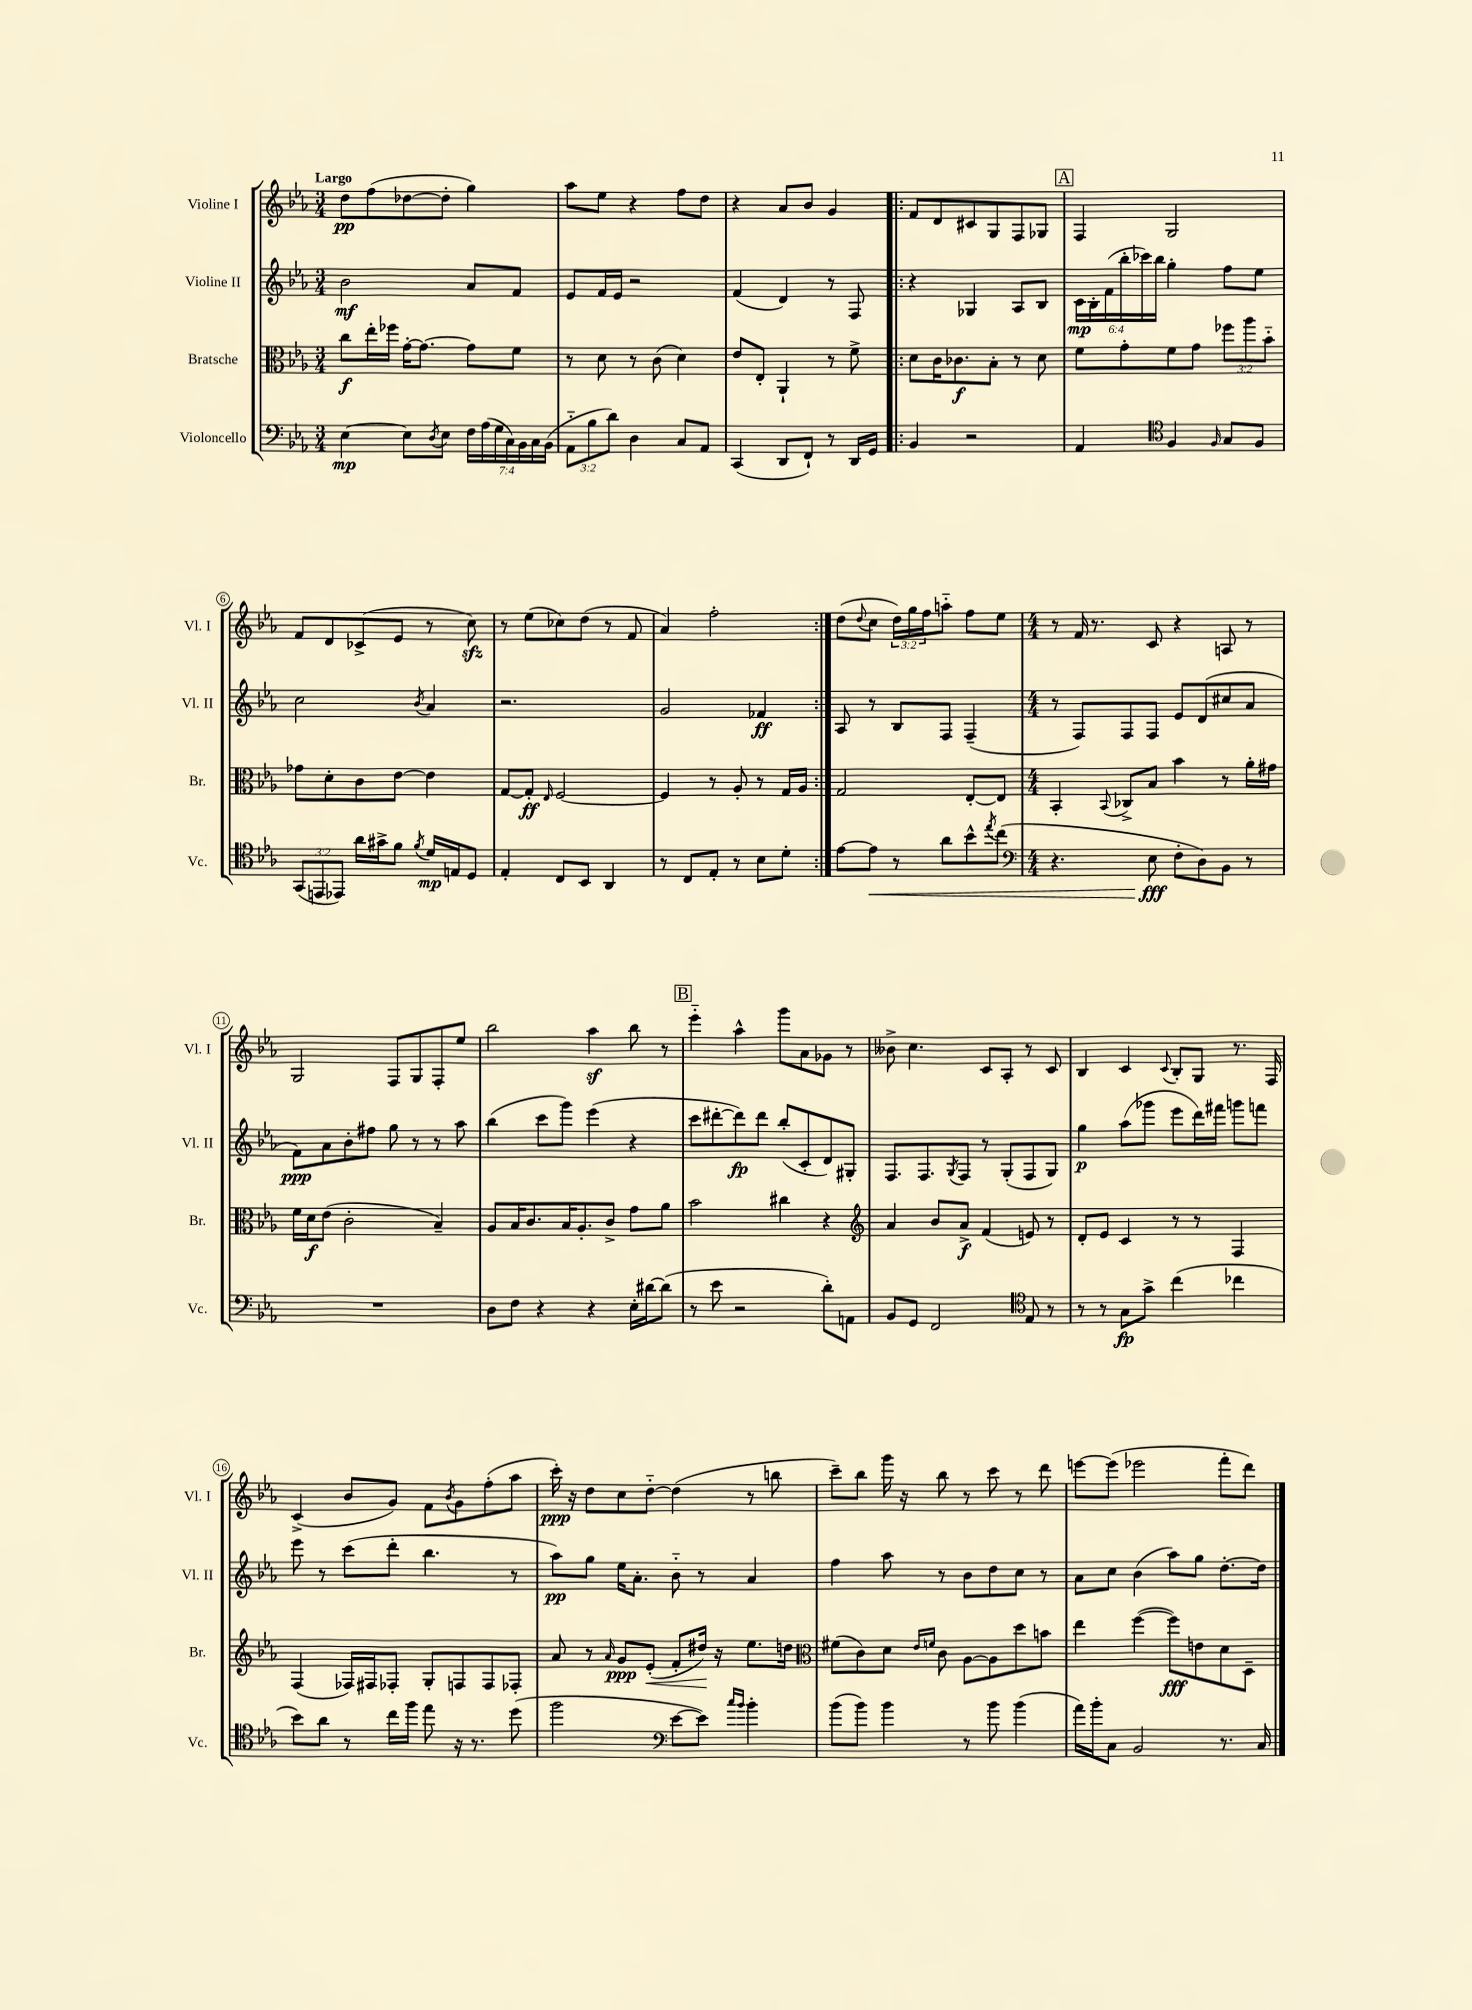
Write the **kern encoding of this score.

**kern	**dynam	**kern	**dynam	**kern	**dynam	**kern	**dynam
*part4	*part4	*part3	*part3	*part2	*part2	*part1	*part1
*staff4	*staff4	*staff3	*staff3	*staff2	*staff2	*staff1	*staff1
*I"Violoncello	*	*I"Bratsche	*	*I"Violine II	*	*I"Violine I	*
*I'Vc.	*	*I'Br.	*	*I'Vl. II	*	*I'Vl. I	*
*clefF4	*	*clefC3	*	*clefG2	*	*clefG2	*
*k[b-e-a-]	*	*k[b-e-a-]	*	*k[b-e-a-]	*	*k[b-e-a-]	*
*M3/4	*	*M3/4	*	*M3/4	*	*M3/4	*
=1	=1	=1	=1	=1	=1	=1	=1
!	!	!	!	!	!	!LO:TX:a:B:t=Largo	!
[4E-\	mp	8cc\L	f	2b-\	mf	8dd\L	pp
.	.	16ee-'\L	.	.	.	(8ff\	.
.	.	16ff-X\JJ	.	.	.	.	.
8E-\L]	.	[16g'\KL	.	.	.	[8dd-X\	.
.	.	8.g\J_	.	.	.	.	.
8qD/	.	.	.	.	.	.	.
8E-\J	.	.	.	.	.	8dd-'\J]	.
28F\LL	.	8g\L]	.	8a-/L	.	4gg\)	.
(28A-\	.	.	.	.	.	.	.
28G\	.	.	.	.	.	.	.
28C\)	.	.	.	.	.	.	.
.	.	8f\J	.	8f/J	.	.	.
28BB-\	.	.	.	.	.	.	.
28C\	.	.	.	.	.	.	.
(28BB-\JJ	.	.	.	.	.	.	.
=2	=2	=2	=2	=2	=2	=2	=2
12AA-\L	.	8r	.	8e-/L	.	8aa-\L	.
12B-\	.	.	.	.	.	.	.
.	.	8d\	.	16f/L	.	8ee-\J	.
12d\J)	.	.	.	.	.	.	.
.	.	.	.	16e-/JJ	.	.	.
4D\	.	8r	.	2r	.	4r	.
.	.	(8c\	.	.	.	.	.
8C/L	.	4d\)	.	.	.	8ff\L	.
8AA-/J	.	.	.	.	.	8dd\J	.
=3	=3	=3	=3	=3	=3	=3	=3
(4CC/	.	8e-/L	.	(4f/	.	4r	.
.	.	8E-'/J	.	.	.	.	.
8DD/L	.	4AA-`/	.	4d/)	.	8a-/L	.
8FF`/J)	.	.	.	.	.	8b-/J	.
8r	.	8r	.	8r	.	4g/	.
16DD/LL	.	8f^\	.	8F/	.	.	.
16GG/JJ	.	.	.	.	.	.	.
=4!|:	=4!|:	=4!|:	=4!|:	=4!|:	=4!|:	=4!|:	=4!|:
4BB-/	.	8d\L	.	4r	.	8f/L	.
.	.	16c\K	.	.	.	8d/	.
.	.	8.c-X\	f	.	.	.	.
2r	.	.	.	4G-X/	.	8c#X/	.
.	.	8B-'\J	.	.	.	8G/	.
.	.	8r	.	8A-/L	.	8F/	.
.	.	8d\	.	8B-/J	.	8G-X/J	.
!!LO:REH:place=s1:t=A
=5	=5	=5	=5	=5	=5	=5	=5
4AA-/	.	8f\L	.	24c\LL	mp	4F/	.
.	.	.	.	24B-'\	.	.	.
.	.	.	.	(24f\	.	.	.
.	.	8g'\	.	24bb-'\	.	.	.
.	.	.	.	24ccc-X\)	.	.	.
.	.	.	.	24bb-\JJ	.	.	.
*clefC4	*	*	*	*	*	*	*
4F/	.	8f\	.	4gg'\	.	2G/	.
.	.	8g\J	.	.	.	.	.
16qqF/	.	.	.	.	.	.	.
8G/L	.	12ff-X\L	.	8ff\L	.	.	.
.	.	12aa-\	.	.	.	.	.
8F/J	.	.	.	8ee-\J	.	.	.
.	.	12b-\J	.	.	.	.	.
!!LO:LB:g=z
=6	=6	=6	=6	=6	=6	=6	=6
(12GG/L	.	8g-X\L	.	2cc\	.	8f/L	.
12EEn/	.	.	.	.	.	.	.
.	.	8d'\	.	.	.	8d/	.
12EE-X/J)	.	.	.	.	.	.	.
16a-\LL	.	8c\	.	.	.	(8c-X^/	.
16g#X^\J	.	.	.	.	.	.	.
8f\J	.	[8e-\J	.	.	.	8e-/J	.
8qf/	.	.	.	8qb-/	.	.	.
16d/LL	mp	4e-\]	.	4a-/	.	8r	.
16En/J	.	.	.	.	.	.	.
8D/J	.	.	.	.	.	8cczz\)	.
=7	=7	=7	=7	=7	=7	=7	=7
4E-'/	.	[8G/L	.	2.r	.	8r	.
.	.	8G'/J]	ff	.	.	(8ee-\L	.
.	.	16qqE-/	.	.	.	.	.
8C/L	.	[2F/	.	.	.	8cc-X\)	.
8BB-/J	.	.	.	.	.	(8dd\J	.
4AA-/	.	.	.	.	.	8r	.
.	.	.	.	.	.	8f/	.
=8	=8	=8	=8	=8	=8	=8	=8
8r	.	4F/]	.	2g/	.	4a-/)	.
8C/L	.	.	.	.	.	.	.
8E-'/J	.	8r	.	.	.	2ff'\	.
8r	.	8A-'/	.	.	.	.	.
8B-\L	.	8r	.	4f-X/	ff	.	.
8d'\J	.	16G/LL	.	.	.	.	.
.	.	16A-/JJ	.	.	.	.	.
=9:|!	=9:|!	=9:|!	=9:|!	=9:|!	=9:|!	=9:|!	=9:|!
[8e-\L	.	2G/	.	8A-/	.	(8dd\L	.
.	.	.	.	.	.	8qqdd/	.
!	!LO:HP:b	!	!	!	!	!	!
8e-\J]	<	.	.	8r	.	8cc\J	.
8r	.	.	.	8B-/L	.	24dd\LL)	.
.	.	.	.	.	.	24gg\	.
.	.	.	.	.	.	24ff\J	.
8a-\L	.	.	.	8F/J	.	8aan\J	.
8b-^^\	.	[8E-'/L	.	(4F~/	.	8ff\L	.
8qee-/	.	.	.	.	.	.	.
(8cc\J	.	8E-/J]	.	.	.	8ee-\J	.
=10	=10	=10	=10	=10	=10	=10	=10
*clefF4	*	*	*	*	*	*	*
*M4/4	*	*M4/4	*	*M4/4	*	*M4/4	*
4.r	.	4BB-'/	.	8r	.	8r	.
.	.	.	.	8F/L)	.	16f/	.
.	.	.	.	.	.	8.r	.
.	.	8qqBB-/	.	.	.	.	.
.	.	8C-X^/L	.	8F/	.	.	.
8E-\	fff	8B-/J	.	8F/J	.	8c/	.
8F'\L	[	4b-\	.	8e-/L	.	4r	.
8D\)	.	.	.	(8d/	.	.	.
8BB-\J	.	8r	.	8cc#X/	.	8An/	.
8r	.	16a-'\LL	.	8a-/J	.	8r	.
.	.	16g#X\JJ	.	.	.	.	.
!!LO:LB:g=z
=11	=11	=11	=11	=11	=11	=11	=11
1r	.	16f\LL	.	8f\L)	ppp	2G/	.
.	.	16d\J	f	.	.	.	.
.	.	(8e-\J	.	8a-\	.	.	.
.	.	2c'\	.	8b-'\	.	.	.
.	.	.	.	8ff#X\J	.	.	.
.	.	.	.	8gg\	.	8F/L	.
.	.	.	.	8r	.	8G/	.
.	.	4B-~/)	.	8r	.	8F'/	.
.	.	.	.	8aa-\	.	8ee-/J	.
=12	=12	=12	=12	=12	=12	=12	=12
8D\L	.	8A-/L	.	(4bb-\	.	2bb-\	.
8F\J	.	16B-/K	.	.	.	.	.
.	.	8.c/	.	.	.	.	.
4r	.	.	.	8ccc\L	.	.	.
.	.	16B-/K	.	8ggg\J)	.	.	.
.	.	8.A-'/	.	.	.	.	.
4r	.	.	.	(4eee-\	.	4aa-z\	.
.	.	8c^/J	.	.	.	.	.
16E-'\LL	.	8g\L	.	4r	.	8bb-\	.
[16d#X\J	.	.	.	.	.	.	.
(8d#\J]	.	8a-\J	.	.	.	8r	.
!!LO:REH:place=s1:t=B
=13	=13	=13	=13	=13	=13	=13	=13
8r	.	2b-\	.	8ccc\L	.	4eee-\	.
8e-\	.	.	.	[8ddd#X'\	.	.	.
2r	.	.	.	8ddd#\])	fp	4aa-^^\	.
.	.	.	.	8ddd#\J	.	.	.
.	.	4cc#X\	.	(8bb-'/L	.	8ggg\L	.
.	.	.	.	8c'/	.	8a-\	.
8d'\L)	.	4r	.	8d/)	.	8g-X\J	.
8AAn\J	.	.	.	8G#X'/J	.	8r	.
=14	=14	=14	=14	=14	=14	=14	=14
*	*	*clefG2	*	*	*	*	*
8BB-/L	.	4a-/	.	8.F/L	.	8b--X^\	.
8GG/J	.	.	.	.	.	4.cc\	.
.	.	.	.	8.F/	.	.	.
2FF/	.	8b-/L	.	.	.	.	.
.	.	.	.	8qG/	.	.	.
.	.	8a-^/J	f	8F/J	.	.	.
.	.	(4f/	.	8r	.	8c/L	.
.	.	.	.	(8G'/L	.	8A-'/J	.
*clefC4	*	*	*	*	*	*	*
8E-/	.	8en/)	.	8F/	.	8r	.
8r	.	8r	.	8G/J)	.	8c/	.
=15	=15	=15	=15	=15	=15	=15	=15
8r	.	8d'/L	.	4gg\	p	4B-/	.
8r	.	8e-/J	.	.	.	.	.
8G\L	fp	4c/	.	(8aa-\L	.	4c/	.
8g^\J	.	.	.	8ggg-X\J	.	.	.
.	.	.	.	.	.	8qqc/	.
(4cc\	.	8r	.	8eee-\L	.	8B-'/L	.
.	.	8r	.	16ddd\L)	.	8G/J	.
.	.	.	.	16fff#X\JJ	.	.	.
4cc-X\	.	4F/	.	8gggn\L	.	8.r	.
.	.	.	.	8fffn\J	.	.	.
.	.	.	.	.	.	16F/	.
!!LO:LB:g=z
=16	=16	=16	=16	=16	=16	=16	=16
8b-\L)	.	(4F/	.	8eee-\	.	(4c^/	.
8a-\J	.	.	.	8r	.	.	.
8r	.	16F-X/LL)	.	(8ccc\L	.	8b-/L	.
.	.	16F#X/J	.	.	.	.	.
16cc\LL	.	8F-X'/J	.	8ddd'\J	.	8g/J)	.
16ff\JJ	.	.	.	.	.	.	.
8ee-\	.	8G'/L	.	4.bb-\	.	8f\L	.
.	.	.	.	.	.	8qb-/	.
16r	.	8Fn/	.	.	.	8g\	.
8.r	.	.	.	.	.	.	.
.	.	8F/	.	.	.	(8ff'\	.
(8dd\	.	8F-X'/J	.	8r	.	8aa-\J	.
=17	=17	=17	=17	=17	=17	=17	=17
2ff\	.	8a-/	.	8aa-\L)	pp	16ccc'\)	ppp
.	.	.	.	.	.	16r	.
.	.	8r	.	8gg\J	.	8dd\L	.
.	.	16qqa-/	.	.	.	.	.
.	.	8g/L	ppp	16ee-\KL	.	8cc\	.
.	.	.	.	8.a-'\J	.	.	.
!	!	!	!LO:HP:b	!	!	!	!
.	.	(8e-'/J	<	.	.	[8dd\J	.
*clefF4	*	*	*	*	*	*	*
[8e-\L	.	8f'/L	.	8b-\	.	(4dd\]	.
8e-\J])	.	16dd#X/Jk)	.	8r	.	.	.
.	.	16r	[	.	.	.	.
16qqcc/LL	.	.	.	.	.	.	.
16qqb-/JJ	.	.	.	.	.	.	.
4b-'\	.	8.ee-\L	.	4a-/	.	8r	.
.	.	.	.	.	.	8bbn\	.
.	.	16ddn\Jk	.	.	.	.	.
=18	=18	=18	=18	=18	=18	=18	=18
*	*	*clefC3	*	*	*	*	*
(8b-\L	.	(8f#X\L	.	4ff\	.	8ccc~\L)	.
8b-\J)	.	8c\)	.	.	.	8bb-\J	.
4b-\	.	8d\J	.	8aa-\	.	16ggg\	.
.	.	.	.	.	.	16r	.
.	.	16qqe-/LL	.	.	.	.	.
.	.	16qqfn/JJ	.	.	.	.	.
.	.	8c\	.	8r	.	8bb-\	.
8r	.	[8A-\L	.	8b-\L	.	8r	.
8b-\	.	8A-\]	.	8dd\	.	8ccc\	.
(4b-\	.	8dd\	.	8cc\J	.	8r	.
.	.	8bn\J	.	8r	.	8ddd\	.
=19	=19	=19	=19	=19	=19	=19	=19
16a-\LL)	.	4ee-\	.	8a-\L	.	[8eeen\L	.
16b-'\J	.	.	.	.	.	.	.
8C\J	.	.	.	8cc\J	.	(8eee\J]	.
2BB-/	.	([4ff\	.	(4b-\	.	2eee-X\	.
.	.	8ff\L])	fff	8aa-\L)	.	.	.
.	.	8en\	.	8gg\J	.	.	.
8.r	.	8d\	.	[8.dd'\L	.	8fff'\L	.
.	.	8D~\J	.	.	.	8ddd\J)	.
16C/	.	.	.	16dd\Jk]	.	.	.
==	==	==	==	==	==	==	==
*-	*-	*-	*-	*-	*-	*-	*-
